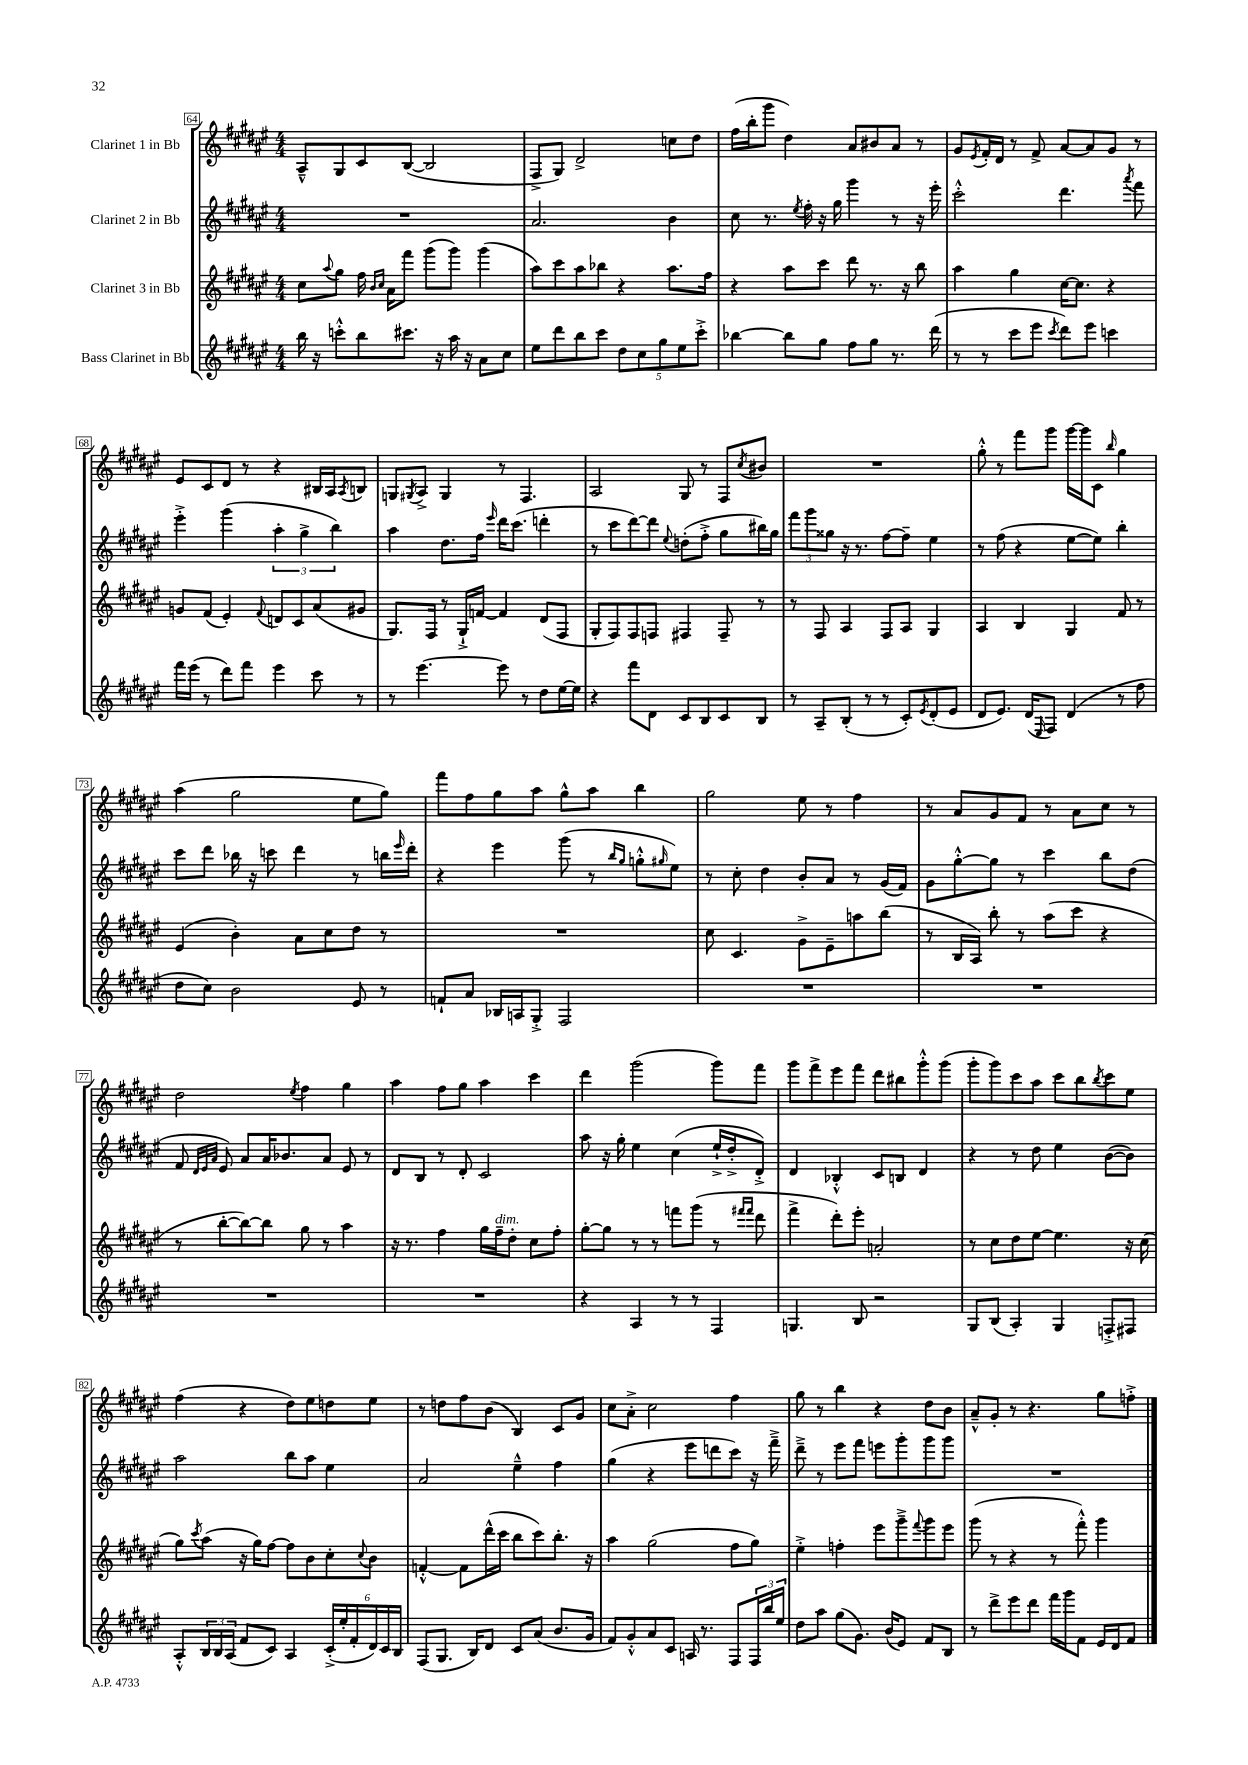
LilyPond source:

<<
\new StaffGroup <<
\new Staff = "s0" \with { instrumentName = "Clarinet 1 in Bb" } {
    \clef treble \key fis \major \numericTimeSignature \time 4/4
    ais8---^ gis8 cis'8 b8~( b2 |
    fis8-> gis8) dis'2-> c''8 dis''8 |
    fis''16( b''16-. gis'''8 dis''4) ais'8 bis'8 ais'8 r8 |
    gis'8 \acciaccatura { eis'8 } fis'16-. dis'16 r8 fis'8-> ais'8~ ais'8 gis'8 r8 |
    eis'8 cis'8 dis'8 r8 r4 bis16 ais16 \acciaccatura { ais8 } b8 |
    g8 \acciaccatura { gis8 } ais8-> gis4 r8 fis4. |
    ais2 gis8 r8 fis8 \acciaccatura { cis''8 } bis'8 |
    R1 |
    gis''8-.-^ r8 fis'''8 gis'''8 gis'''16~ gis'''16 cis'8 \grace { b''16 } gis''4 |
    ais''4( gis''2 eis''8 gis''8) |
    fis'''8 fis''8 gis''8 ais''8 gis''8-^ ais''8 b''4 |
    gis''2 eis''8 r8 fis''4 |
    r8 ais'8 gis'8 fis'8 r8 ais'8 cis''8 r8 |
    dis''2 \acciaccatura { eis''8 } fis''4 gis''4 |
    ais''4 fis''8 gis''8 ais''4 cis'''4 |
    dis'''4 gis'''2( gis'''8) fis'''8 |
    gis'''8 fis'''8-> eis'''8 fis'''8 dis'''8 bis''8 gis'''8-.-^ gis'''8( |
    gis'''8-. gis'''8) cis'''8 ais''8 cis'''8 b''8 \acciaccatura { b''8 } cis'''8 eis''8 |
    fis''4( r4 dis''8) eis''8 d''8 eis''8 |
    r8 d''8 fis''8 b'8( b4) cis'8 gis'8 |
    cis''8 ais'8-.-> cis''2 fis''4 |
    gis''8 r8 b''4 r4 dis''8 b'8 |
    ais'8---^ gis'8-. r8 r4. gis''8 f''8-.-> \bar "|." |
}
\new Staff = "s1" \with { instrumentName = "Clarinet 2 in Bb" } {
    \clef treble \key fis \major \numericTimeSignature \time 4/4
    R1 |
    ais'2. b'4 |
    cis''8 r8. \acciaccatura { eis''8 } fis''16-. r16 gis''16 gis'''4 r8 r16 eis'''16-. |
    cis'''2-.-^ dis'''4. \acciaccatura { ais'''8 } fis'''8 |
    eis'''4-.-> gis'''4( \tuplet 3/2 { ais''4-. gis''4-> b''4) } |
    ais''4 dis''8. fis''16 \grace { eis'''16 } dis'''16 cis'''8.( d'''4-. |
    r8 cis'''8 dis'''8~) dis'''8 \appoggiatura { eis''8 } d''8-.( fis''8-.-> gis''8 bis''16) gis''16 |
    \tuplet 3/2 { fis'''8 gis'''8 gisis''8 } r16 r8. fis''8~ fis''8-- eis''4 |
    r8 fis''8( r4 eis''8~ eis''8) b''4-. |
    cis'''8 dis'''8 bes''16 r16 c'''8 dis'''4 r8 b''16 \grace { eis'''16 } dis'''16-. |
    r4 eis'''4 gis'''8( r8 \grace { b''16 gis''16 } g''8-.-^ \grace { gis''16 } eis''8) |
    r8 cis''8-. dis''4 b'8-. ais'8 r8 gis'16( fis'16) |
    gis'8 gis''8~-.-^ gis''8 r8 cis'''4 b''8 dis''8( |
    fis'8 \grace { dis'32 eis'32 ais'32 } eis'8) ais'8 ais'16 bes'8. ais'8 eis'8 r8 |
    dis'8 b8 r8 dis'8-. cis'2 |
    ais''8 r16 gis''16-. eis''4 cis''4( eis''16-!-> dis''16-.-> dis'8-.->) |
    dis'4 bes4-.-^ cis'8 b8 dis'4 |
    r4 r8 dis''8 eis''4 b'8~( b'8) |
    ais''2 b''8 ais''8 eis''4 |
    ais'2 eis''4---^ fis''4 |
    gis''4( r4 eis'''8 d'''8 cis'''8) r16 fis'''16---> |
    dis'''8---> r8 eis'''8 fis'''8 e'''8 gis'''8-. gis'''8 gis'''8 |
    R1 \bar "|." |
}
\new Staff = "s2" \with { instrumentName = "Clarinet 3 in Bb" } {
    \clef treble \key fis \major \numericTimeSignature \time 4/4
    cis''8 \appoggiatura { ais''8 } gis''8 fis''16 \grace { b'16 cis''16 } ais'16 fis'''8 gis'''8( gis'''8) gis'''4( |
    ais''8) cis'''8 ais''8 bes''8 r4 ais''8. fis''16 |
    r4 ais''8 cis'''8 dis'''8 r8. r16 b''8 |
    ais''4 gis''4 cis''16~ cis''8. r4 |
    g'8 fis'8( eis'4-.) \appoggiatura { fis'8 } d'8 cis'8 ais'8( gis'8 |
    gis8.) fis16 r8 gis16-!-> f'16~ f'4 dis'8( fis8 |
    gis8-. fis8) fis8 f8 fis4 fis8-- r8 |
    r8 fis8 ais4 fis8 ais8 gis4 |
    ais4 b4 gis4 fis'8 r8 |
    eis'4( b'4-.) ais'8 cis''8 dis''8 r8 |
    R1 |
    cis''8 cis'4. gis'8-> eis'8-- a''8 b''8( |
    r8 b16 ais16) b''8-. r8 ais''8( cis'''8 r4 |
    r8 b''8~-. b''8~) b''8 gis''8 r8 ais''4 |
    r16 r8. fis''4 gis''16 fis''16--^\markup { \italic "dim." } dis''8-. cis''8 fis''8-. |
    gis''8~-. gis''8 r8 r8 f'''8 gis'''8( r8 \grace { fis'''16 fis'''16 } dis'''8 |
    fis'''4-> dis'''8-.) eis'''8-. a'2-. |
    r8 cis''8 dis''8 eis''8~ eis''4. r16 cis''16( |
    gis''8) \acciaccatura { cis'''8 } ais''8( r16 gis''16) fis''8~ fis''8 b'8 cis''8-. \appoggiatura { cis''8 } b'8 |
    f'4~-.-^ f'8 dis'''16-^( cis'''16 b''8 cis'''8) b''8.-. r16 |
    ais''4 gis''2( fis''8 gis''8) |
    eis''4-.-> f''4-. eis'''8 gis'''8---> \appoggiatura { fis'''8 } gis'''8 eis'''8 |
    gis'''8( r8 r4 r8 fis'''8-.-^) gis'''4 \bar "|." |
}
\new Staff = "s3" \with { instrumentName = "Bass Clarinet in Bb" } {
    \clef treble \key fis \major \numericTimeSignature \time 4/4
    b''16 r16 c'''8-.-^ b''8 cis'''8. r16 ais''16 r16 ais'8 cis''8 |
    eis''8 dis'''8 b''8 cis'''8 \tuplet 5/4 { dis''8 cis''8 gis''8 eis''8 cis'''8-.-> } |
    bes''4~ bes''8 gis''8 fis''8 gis''8 r8. dis'''16( |
    r8 r8 cis'''8 eis'''8 \acciaccatura { cis'''8 } dis'''8) eis'''8 c'''4 |
    fis'''16 eis'''16( r8 dis'''8) fis'''8 eis'''4 cis'''8 r8 |
    r8 eis'''4.~ eis'''8 r8 dis''8 eis''16~ eis''16 |
    r4 fis'''8 dis'8 cis'8 b8 cis'8 b8 |
    r8 ais8-- b8-.( r8 r8 cis'8-.) \acciaccatura { eis'8 } dis'8-.( eis'8 |
    dis'8 eis'8.) dis'16( \grace { eis16 } fis8) dis'4( r8 fis''8 |
    dis''8 cis''8) b'2 eis'8 r8 |
    f'8-! ais'8 bes16 a16 gis8-.-> fis2 |
    R1 |
    R1 |
    R1 |
    R1 |
    r4 ais4 r8 r8 fis4 |
    g4. b8 r2 |
    gis8 b8( ais4-.) gis4 f8-.-> fis8 |
    ais8-.-^ \tuplet 3/2 { b16 b16 ais16( } fis'8 cis'8) ais4 \tuplet 6/4 { cis'16-.->( eis''16-. fis'16-. dis'16) cis'16 b16 } |
    fis8( gis8. b16) dis'8 cis'8 ais'8( b'8. gis'16 |
    fis'8) gis'8-.-^ ais'8 cis'8 a16 r8. fis8 \tuplet 3/2 { fis16 b''16 eis''16 } |
    dis''8 ais''8 gis''8( gis'8.) b'16( eis'8) fis'8 b8 |
    r8 dis'''8-> eis'''8 dis'''8 fis'''16 gis'''16 fis'8 eis'16 dis'16 fis'8 \bar "|." |
}
>>
>>
\layout { \context { \Score currentBarNumber = #64 \override BarNumber.stencil = #(make-stencil-boxer 0.1 0.3 ly:text-interface::print) } }
